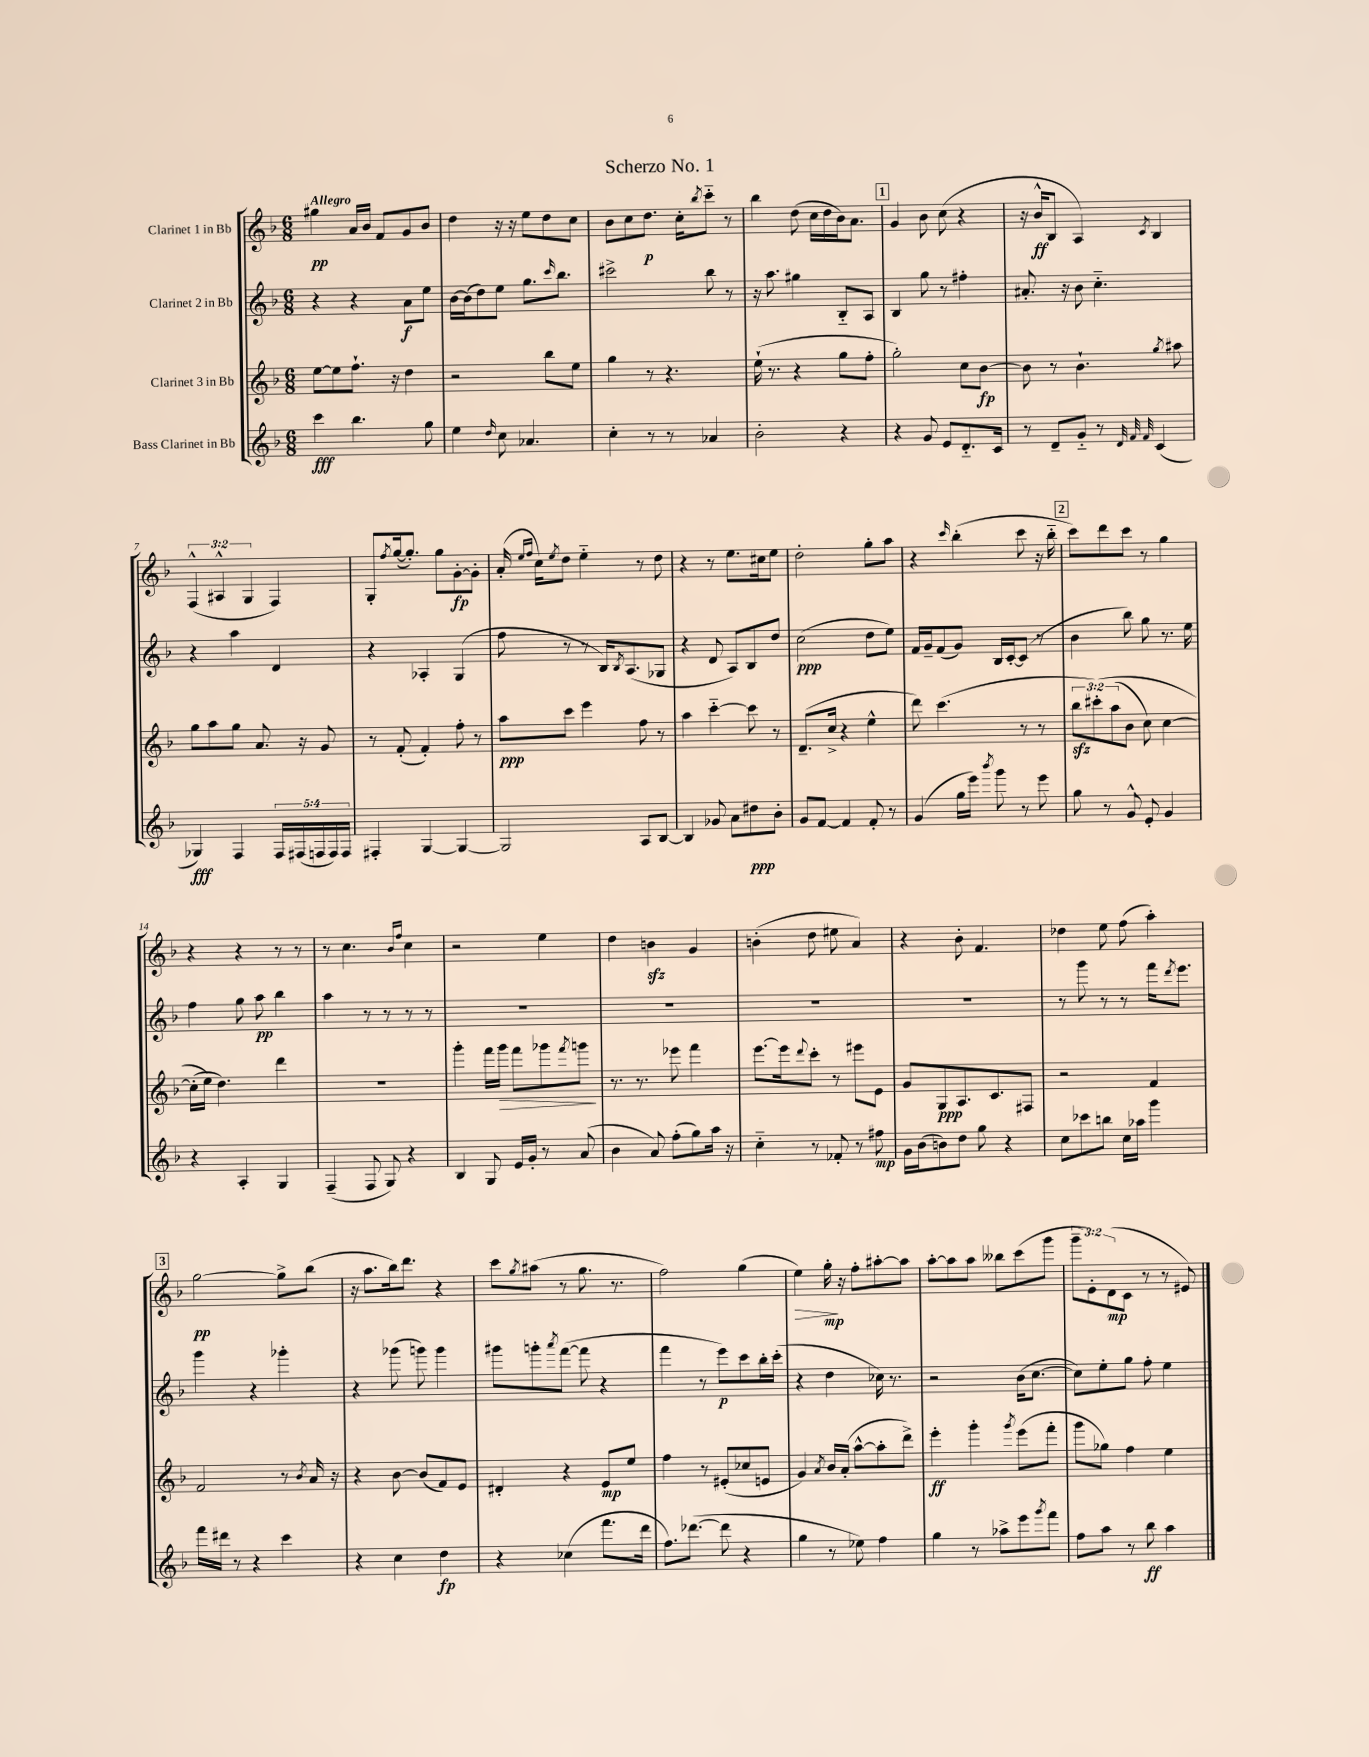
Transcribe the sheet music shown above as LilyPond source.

\header { title = "Scherzo No. 1" }
<<
\new StaffGroup <<
\new Staff = "s0" \with { instrumentName = "Clarinet 1 in Bb" } {
    \clef treble \key f \major \numericTimeSignature \time 6/8 \override Staff.TupletNumber.text = #tuplet-number::calc-fraction-text \tempo "Allegro"
    gis''4\pp a'16 bes'16 f'8 g'8 bes'8 |
    d''4 r16 r16 e''8 d''8 c''8 |
    bes'8 c''8 d''8.\p c''16-. \acciaccatura { bes''8 } c'''8-_ r8 |
    bes''4 d''8( c''16 d''16 bes'16) a'8. |
    \mark \markup { \box "1" } g'4 bes'8 c''8( r4 |
    r16 bes'16-^\ff bes8 a4) \acciaccatura { c'8 } bes4 |
    \tuplet 3/2 { f4-^( ais4-^ g4 } f4) |
    g8-. \acciaccatura { f''8 } g''16~( g''8.-.) g''8 g'8~-.\fp g'8-. |
    a'16-.( \grace { e''16 f''16 } c''16) \acciaccatura { e''8 } d''8 e''4-_ r8 d''8 |
    r4 r8 e''8. cis''16 e''8 |
    d''2-. g''8-. a''8 |
    r4 \grace { c'''16 } bes''4-.( c'''8 r16 bes''16-_ |
    \mark \markup { \box "2" } c'''8) d'''8 c'''8 r8 g''4 |
    r4 r4 r8 r8 |
    r8 c''4. \grace { bes'16 f''16 } c''4 |
    r2 e''4 |
    d''4 b'4\sfz g'4 |
    b'4-.( d''8 eis''8 a'4) |
    r4 bes'8-. f'4. |
    des''4 e''8 f''8( a''4-.) |
    \mark \markup { \box "3" } g''2~\pp g''8-> bes''8( |
    r16 a''8. bes''16) d'''8. r4 |
    c'''8 \acciaccatura { g''8 } ais''8( r8 g''8. r8. |
    f''2) g''4( |
    e''4\>) g''16-.\mp\! r16 f''8-. ais''8~-. ais''8 |
    a''8~-. a''8 a''8 beses''8 c'''8( g'''8 |
    \tuplet 3/2 { g'''8-- e'8-.) d'8\mp( } c'8 r8 r8 eis'8) \bar "|." |
}
\new Staff = "s1" \with { instrumentName = "Clarinet 2 in Bb" } {
    \clef treble \key f \major \numericTimeSignature \time 6/8
    r4 r4 a'8\f e''8 |
    bes'16~ bes'16( d''8) e''8 g''8. \grace { c'''16 } bes''8. |
    cis'''2-> bes''8 r8 |
    r16 a''8. gis''4 bes8-_ a8 |
    \mark \markup { \box "1" } bes4 g''8 r8 fis''4-. |
    ais'8.-. r16 bes'8 c''4.-_ |
    r4 a''4 d'4 |
    r4 aes4-. g4( |
    f''8 r8 r8 bes16) \acciaccatura { bes8 } a8.( ges8 |
    r4 d'8 a8) bes8 d''8 |
    c''2\ppp( d''8 e''8) |
    f'16 g'16-- f'8( g'8) bes16 c'16~-. c'8( r8 |
    \mark \markup { \box "2" } bes'4 bes''8) g''8 r8. e''16 |
    f''4 g''8 a''8\pp bes''4 |
    a''4 r8 r8 r8 r8 |
    R2. |
    R2. |
    R2. |
    R2. |
    r8 g'''8 r8 r8 f'''16 \acciaccatura { d'''8 } e'''8. |
    \mark \markup { \box "3" } g'''4 r4 ges'''4-. |
    r4 ges'''8( g'''8) g'''4 |
    gis'''8 g'''8-. \acciaccatura { a'''8 } f'''8~( f'''8 r4 |
    f'''4 r8 e'''8\p) c'''8 bes''16-. c'''16-.( |
    r4 d''4 ces''16) r8. |
    r2 bes'16( c''8.~ |
    c''8) e''8-. g''8 f''8-. e''4 \bar "|." |
}
\new Staff = "s2" \with { instrumentName = "Clarinet 3 in Bb" } {
    \clef treble \key f \major \numericTimeSignature \time 6/8 \override Staff.TupletNumber.text = #tuplet-number::calc-fraction-text
    e''8~ e''8 f''8.-! r16 d''4 |
    r2 bes''8 e''8 |
    g''4 r8 r4. |
    e''16-!( r8. r4 g''8 f''8-. |
    \mark \markup { \box "1" } g''2-.) c''8 bes'8~\fp |
    bes'8 r8 bes'4.-! \acciaccatura { g''8 } ais''8 |
    g''8 a''8 g''8 a'8. r16 g'8 |
    r8 f'8-.( f'4-.) f''8-. r8 |
    a''8\ppp c'''8 e'''4 f''8 r8 |
    a''4 c'''4~-_ c'''8 r8 |
    d'8.--( c''16-> r4 e''4-^ |
    d'''8) c'''4.( r8 r8 |
    \mark \markup { \box "2" } \tuplet 3/2 { bes''8\sfz cis'''8-.)\( a''8( } bes'8 c''8) c''4~ |
    c''16-.( e''16\) d''4.) d'''4 |
    R2. |
    g'''4-. f'''16 g'''16\> f'''8 ges'''8 \acciaccatura { f'''8 } g'''8\! |
    r8. r8. ees'''8 f'''4 |
    e'''8.~ e'''16 \appoggiatura { d'''8 } c'''8-. r8 eis'''8 e'8 |
    g'8 g8\ppp a8. c'8. fis8 |
    r2 f'4 |
    \mark \markup { \box "3" } f'2 r8 \acciaccatura { bes'8 } a'16 r16 |
    r4 bes'8~ bes'8( f'8) e'8 |
    dis'4-. r4 e'8\mp e''8 |
    f''4 r8 eis'8-.( ces''8 e'8 |
    g'4) \acciaccatura { a'8 } bes'16 a'16-.( a''8~-^ a''8-. d'''8->) |
    e'''4-.\ff g'''4-. \acciaccatura { g'''8 } e'''8( f'''8-. |
    g'''8 ges''8) f''4 e''4 \bar "|." |
}
\new Staff = "s3" \with { instrumentName = "Bass Clarinet in Bb" } {
    \clef treble \key f \major \numericTimeSignature \time 6/8 \override Staff.TupletNumber.text = #tuplet-number::calc-fraction-text
    c'''4\fff bes''4. g''8 |
    e''4 \grace { d''16 } c''8 aes'4. |
    c''4-. r8 r8 aes'4 |
    bes'2-. r4 |
    \mark \markup { \box "1" } r4 g'8 e'8 d'8.-_ c'16 |
    r8 d'8-- g'8-_ r8 \grace { d'32 f'32 f'32 } c'4( |
    ges4\fff) f4 \tuplet 5/4 { f16 fis16( f16 f16) f16 } |
    fis4-. g4~ g4~ |
    g2 a8 bes8~ |
    bes4 ges'8 a'8 dis''8\ppp bes'8-. |
    g'8 f'8~ f'4 f'8-. r8 |
    g'4( g''16 e'''16) \acciaccatura { bes'''8 } g'''8 r8 e'''8 |
    \mark \markup { \box "2" } g''8 r8 g'8-^ e'8-. g'4 |
    r4 a4-. g4 |
    f4--( f8 g8) r4 |
    bes4 g8 e'16 g'16-. r8 a'8( |
    bes'4 a'8) f''8-.( g''8) a''16 r16 |
    c''4-_ r8 fes'8-. r8 fis''8\mp |
    g'16 bes'16( b'8) d''8 g''8 r4 |
    c''8 ces'''8 b''8 c''16 aes''16 g'''4 |
    \mark \markup { \box "3" } f'''16 dis'''16 r8 r4 c'''4 |
    r4 c''4 d''4\fp |
    r4 ces''4( f'''8. d'''16 |
    f''8.) des'''8.~( des'''8 r4 |
    g''4 r8 ees''8) f''4 |
    g''4 r8 aes''8-> e'''8 \acciaccatura { g'''8 } f'''8 |
    f''8 a''8 r8 bes''8\ff a''4 \bar "|." |
}
>>
>>
